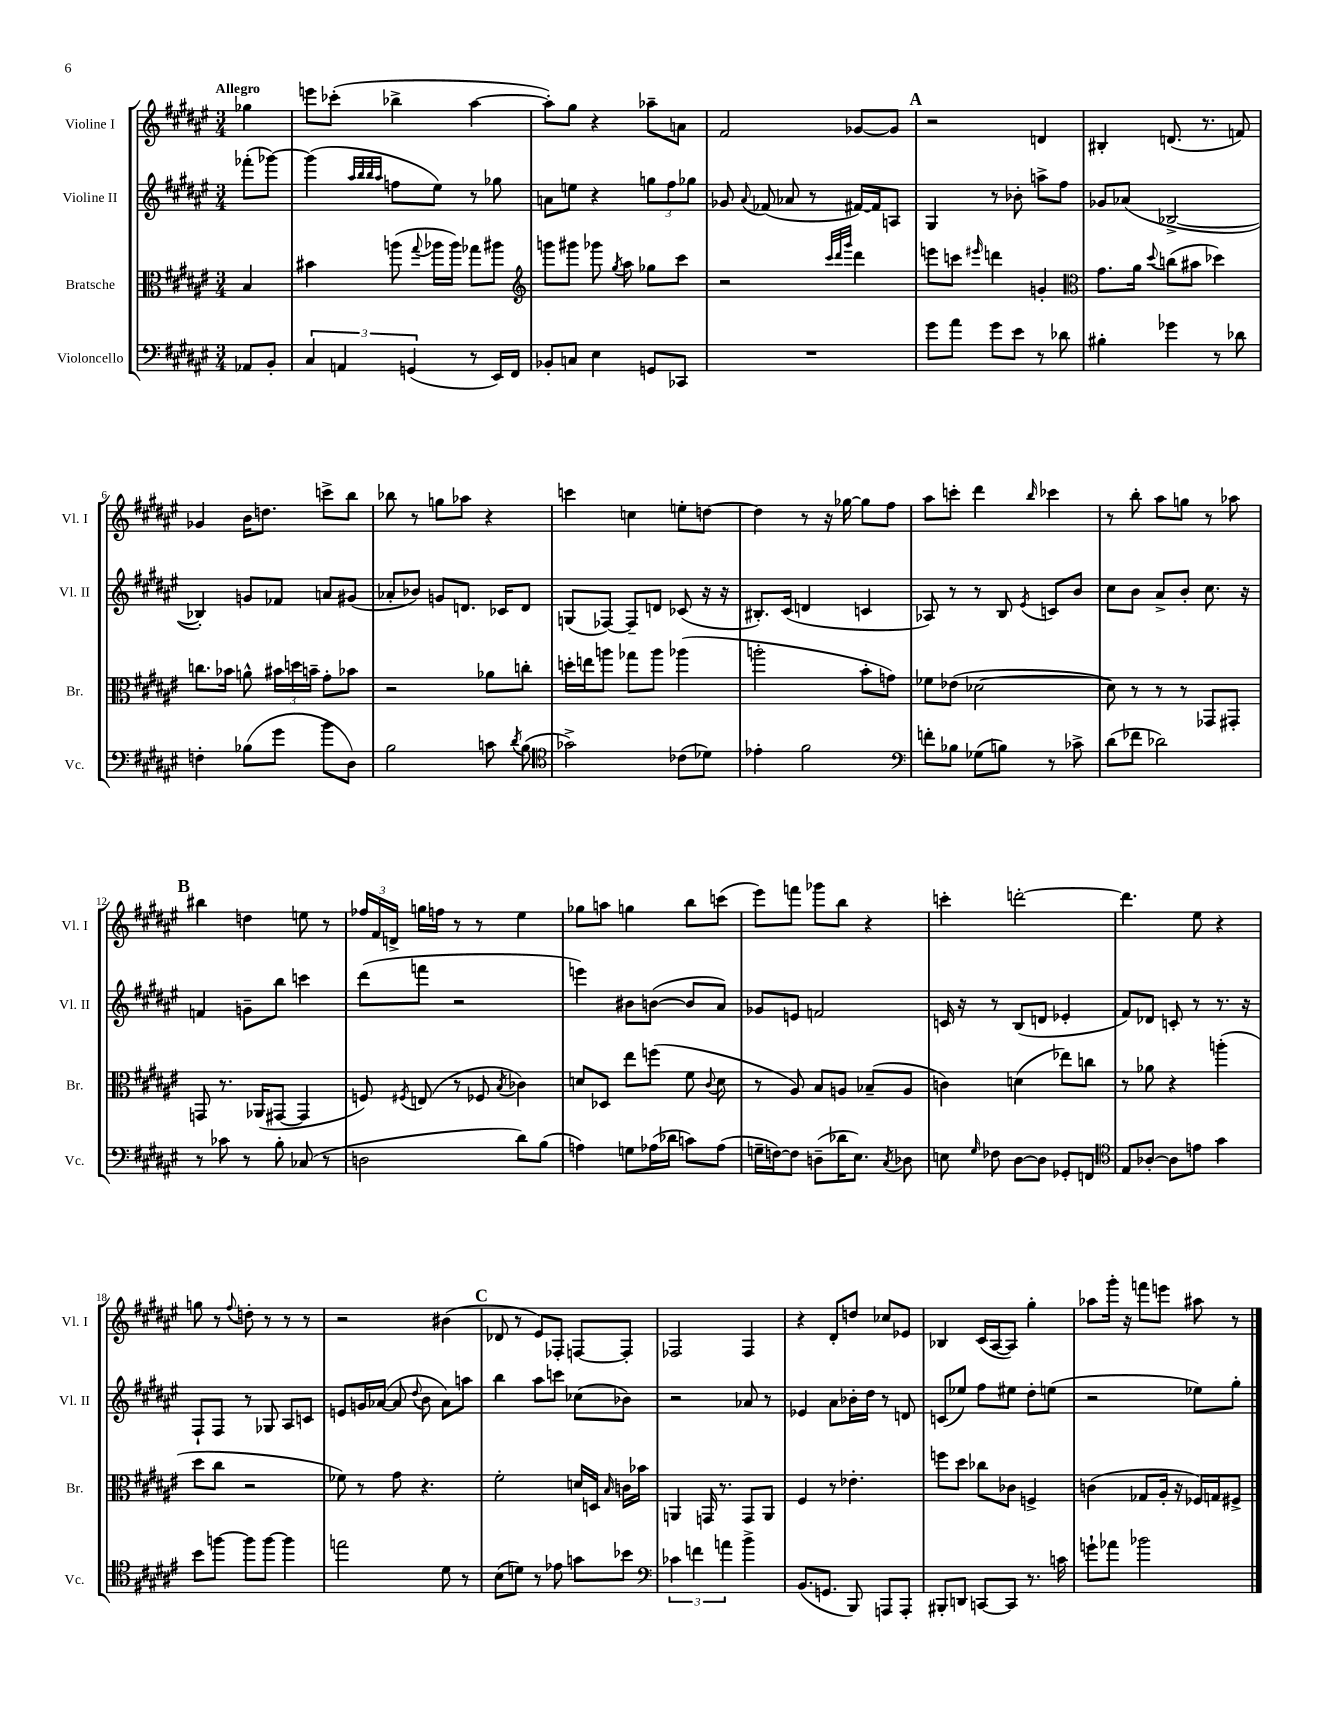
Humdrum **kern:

**kern	**kern	**kern	**kern
*staff4	*staff3	*staff2	*staff1
*clefF4	*clefC3	*clefG2	*clefG2
*k[f#c#g#d#a#e#]	*k[f#c#g#d#a#e#]	*k[f#c#g#d#a#e#]	*k[f#c#g#d#a#e#]
*M3/4	*M3/4	*M3/4	*M3/4
8AA-	4B	(8fff-'	4gg-
8BB'	.	[8ggg-)	.
=	=	=	=
6C#	4b#	(4ggg-]	8eee
.	.	.	(8ccc-'
6AA	.	.	.
.	.	32qqaa#	.
.	.	32qqbb	.
.	.	32qqbb	.
.	.	32qqaa#	.
.	(8aa	8ff	4bb-^
(6GG	.	.	.
.	8qqgg#	.	.
.	16aa-	8ee#)	.
.	16aa-)	.	.
8r	8gg-	8r	[4aa#
16EE#)	8aa#	8gg-	.
16FF#	.	.	.
=	=	=	=
*	*clefG2	*	*
8BB-'	8ggg	8a	8aa#'])
8C	8ggg#	8ee	8gg#
4E#	8ggg-	4r	4r
.	8qgg#	.	.
.	8aa#	.	.
8GG	8gg-	12gg	8aa-~
.	.	12ff#	.
8CC-	8ccc#	.	8a
.	.	12gg-	.
=	=	=	=
2.r	2r	8g-	2f#
.	.	8qqa#	.
.	.	(8f-	.
.	.	8a-	.
.	.	8r	.
.	32qqccc#	.	.
.	32qqddd#	.	.
.	32qqggg#	.	.
.	4ddd#	[16f#)	[8g-
.	.	16f#]	.
.	.	8A	8g-]
=	=	=	=
8g#	8eee	4G#	2r
8a#	8ccc	.	.
.	16qqeee#	.	.
8g#	4ddd	8r	.
8e#	.	8b-'	.
8r	4g'	8aa^	4d
8d-	.	8ff#	.
=	=	=	=
*	*clefC3	*	*
4B#'	8.g#	8g-	4B#'
.	.	(8a-	.
.	16a#	.	.
.	8qqdd#	.	.
4g-	(8cc	[2B-^	(8.d
.	8b#	.	.
.	.	.	8.r
8r	4dd-)	.	.
8d-	.	.	8f)
=	=	=	=
4F'	8.cc	4B-'])	4g-
.	16b-	.	.
(8B-	8a^^	8g	16b
.	.	.	8.dd
8g#	24b#	8f-	.
.	24dd	.	.
.	24b~	.	.
8b	8g#'	8a	8ccc^
8D#)	8b-	(8g#	8bb
=	=	=	=
2B	2r	8a-'	8bb-
.	.	8b-)	8r
.	.	8g	8gg
.	.	8.d	8aa-
8c	8a-	.	4r
.	.	16c-	.
8qd#	.	.	.
(8B	8cc'	8d	.
=	=	=	=
*clefC4	*	*	*
2g-^)	16dd'	(8G	4ccc
.	16ee	.	.
.	8aa	[8F-)	.
.	8gg-	8F-~]	4cc
.	8aa	8d	.
(8c-	(4aa-	(8c-	8ee'
8d-)	.	16r	[8dd
.	.	16r	.
=	=	=	=
4e-'	2aa'	8.B#')	4dd]
.	.	(16c#	.
2f#	.	4d	8r
.	.	.	16r
.	.	.	[16gg-
.	8b'	4c	8gg-]
.	8g)	.	8ff#
=	=	=	=
*clefF4	*	*	*
8f'	8f-	8A-)	8aa#
8B-	(8e-	8r	8ccc'
(8G-	[2d-	8r	4ddd#
8B)	.	8B	.
.	.	8qe#	16qqbb
8r	.	8c	4ccc-
8c-^	.	8b	.
=	=	=	=
(8d#	8d-])	8cc#	8r
8f-	8r	8b	8bb'
2d-)	8r	8a#^	8aa#
.	8r	8b'	8gg
.	8GG-	8.cc#	8r
.	8GG#'	.	8aa-
.	.	16r	.
=	=	=	=
8r	8GG	4f	4bb#
8c-	8.r	.	.
8r	.	8g~	4dd
.	(16AA-	.	.
8B'	[8GG#	8bb	.
(8C-	4GG#]	4ccc	8ee
8r	.	.	8r
=	=	=	=
2D	8F)	(8ddd#	24ff-
.	.	.	24f#
.	.	.	24d^
.	8qF#	.	.
.	(8E	8fff	16gg
.	.	.	16ff
.	8r	2r	8r
.	8F-	.	8r
.	8qB	.	.
8d#)	4c-)	.	4ee#
(8B	.	.	.
=	=	=	=
4A)	8d	4eee)	8gg-
.	8D-	.	8aa
8G	8ee#	8b#	4gg
(16A-	(8ff	([8b	.
16d-	.	.	.
8c)	8f#	8b]	8bb
.	8qqc#	.	.
(8A-	8d	8a#)	(8ccc
=	=	=	=
16G~	8r	8g-	8eee#)
[16F)	.	.	.
8F]	8A#)	8e	8fff
(8D~	8B	2f	8ggg-
16d-	8A	.	8bb
8.E#)	.	.	.
.	(8B-~	.	4r
8qC#	.	.	.
8D-	8A	.	.
=	=	=	=
8E	4c)	16c	4ccc'
.	.	16r	.
16qqG#	.	.	.
8F-	.	8r	.
[8D#	(4d	(8B	[2ddd'
8D#]	.	8d	.
8GG-'	8ee-)	4e-'	.
8FF	8cc	.	.
=	=	=	=
*clefC4	*	*	*
8E#	8r	8f#)	4.ddd]
[8A-'	8a-	8d-	.
8A-]	4r	8c'	.
8e	.	8r	8ee#
4g#	(4aa'	8.r	4r
.	.	16r	.
=	=	=	=
8b	8dd#	8F#`	8gg
[8ff	8cc#	8F#	8r
.	.	.	8qqff#
8ff]	2r	8r	8dd'
[8ff	.	8G-	8r
4ff]	.	8A#	8r
.	.	8c	8r
=	=	=	=
2ee	8f-)	8e	2r
.	8r	16g	.
.	.	([16a-	.
.	8g#	8a-]	.
.	.	8qqdd#	.
.	4.r	8b	.
8d#	.	8a-)	(4b#
8r	.	8aa	.
=	=	=	=
(8B	2f#'	4bb	8d-
8d)	.	.	8r
8r	.	8aa#	8e#)
8e-	.	8ccc	8F-'
8g	16d	(8cc-	[8F
.	16D	.	.
.	16qqB	.	.
8b-	16c	8b-)	8F']
.	16b-	.	.
=	=	=	=
*clefF4	*	*	*
6c-	4AA	2r	2F-
6f	.	.	.
.	16GG	.	.
.	8.r	.	.
6a	.	.	.
4b^	8GG	8a-	4F-
.	8AA	8r	.
=	=	=	=
(8.BB	4F#	4e-	4r
8.GG	.	.	.
.	8r	8a#	8d#'
8BBB)	4.e-'	16b-'	8dd
.	.	16dd#	.
8AAA	.	8r	8cc-
8AAA'	.	8d	8e-
=	=	=	=
8BBB#'	8ff	(8c	4B-
8DD	8dd#	8ee-)	.
[8CC	8cc-	8ff#	(16c#
.	.	.	[16A#
8CC]	8c-	8ee#	8A#])
8.r	4F^	8dd#'	4gg#'
.	.	(8ee	.
16c	.	.	.
=	=	=	=
8g`	(4c	2r	8aa-
8a-	.	.	16ggg#'
.	.	.	16r
2b-	8G-	.	8fff
.	16A#'	.	8eee
.	16r	.	.
.	16F-)	8ee-)	8aa#
.	16G	.	.
.	8F#^	8gg#'	8r
==	==	==	==
*-	*-	*-	*-
